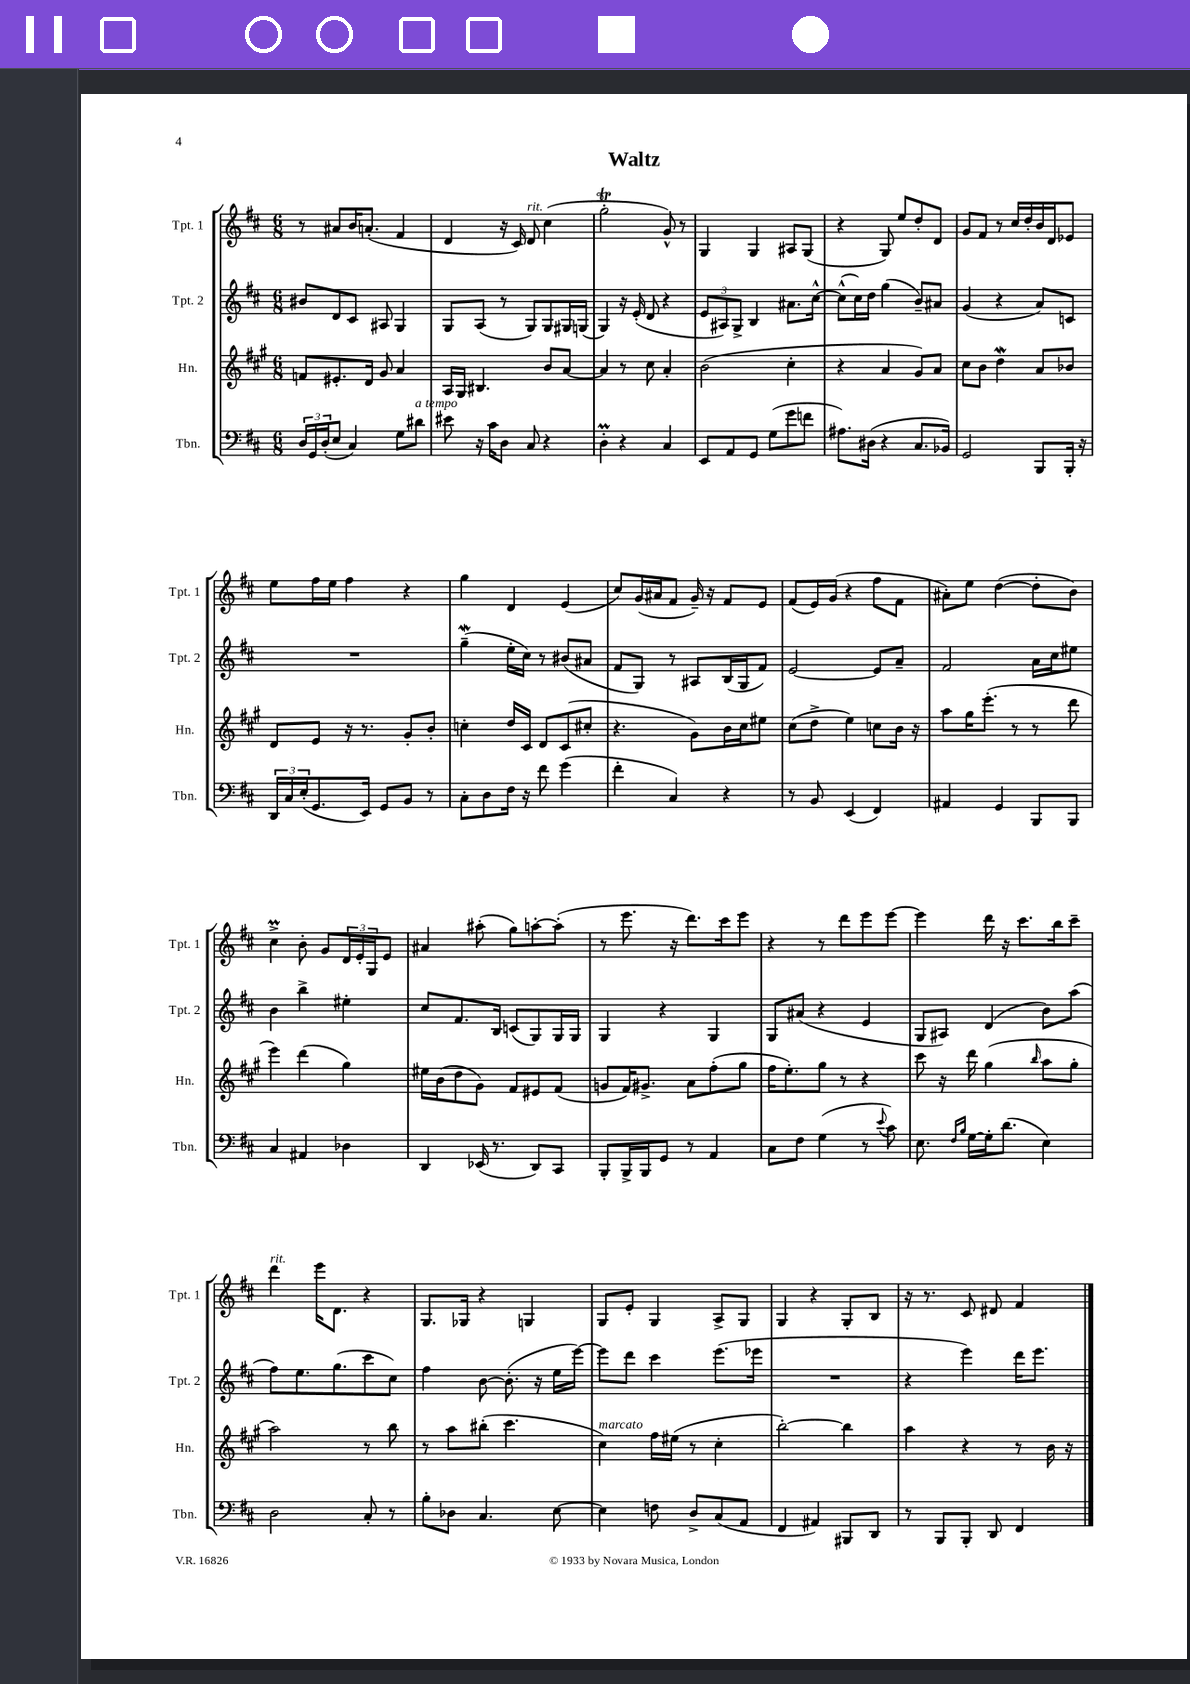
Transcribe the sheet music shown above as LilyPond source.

\header { title = "Waltz" }
<<
\new StaffGroup <<
\new Staff = "s0" \with { instrumentName = "Tpt. 1" shortInstrumentName = "Tpt. 1" } {
    \clef treble \key d \major \numericTimeSignature \time 6/8
    r8 ais'8 b'16 a'8.-.( fis'4 |
    d'4 r16 cis'16) d'8^\markup { \italic "rit." } cis''4( |
    g''2-.\trill g'8-^) r8 |
    g4 g4 ais8 g8( |
    r4 g8) e''8 d''8-. d'8 |
    g'8 fis'8 r8 cis''16 d''16-. b'16 d'16 ees'8 |
    e''8 fis''16 e''16 fis''4 r4 |
    g''4 d'4 e'4( |
    cis''8) g'16( ais'16 fis'8 g'16--) r16 fis'8 e'8 |
    fis'8( e'16) g'16( r4 fis''8 fis'8 |
    ais'8-.) e''8 d''4~( d''8-. b'8) |
    cis''4->\prall b'8-. g'8 \tuplet 3/2 { d'16 e'16-. g16 } e'8 |
    ais'4 ais''8-.( g''8) a''8~-. a''8-.( |
    r8 e'''8. r16 d'''8.) cis'''16 e'''8 |
    r4 r8 d'''8 e'''8 e'''8~ |
    e'''4 d'''16 r16 cis'''8. b''16 cis'''8-- |
    d'''4^\markup { \italic "rit." } e'''16 d'8. r4 |
    g8. ges16 r4 g4 |
    g8 e'8-. g4 a8-> g8 |
    g4 r4 g8-. b8 |
    r16 r8. cis'8 dis'8 fis'4 \bar "|." |
}
\new Staff = "s1" \with { instrumentName = "Tpt. 2" shortInstrumentName = "Tpt. 2" } {
    \clef treble \key d \major \numericTimeSignature \time 6/8
    bis'8 d'8 cis'8 ais8 g4 |
    g8 a8( r8 g8) g8 gis16 g16( |
    g4) r16 e'16-.( d'8 r4 |
    \tuplet 3/2 { e'8 ais8) g8-> } b4 ais'8. cis''16~-^ |
    cis''8-^( cis''16) d''16 g''4( b'8--) ais'8 |
    g'4( r4 a'8) c'8 |
    R2. |
    g''4--\mordent( e''16-. cis''16) r8 bis'8( ais'8 |
    fis'8 g8) r8 ais8 b16( g16 fis'8) |
    e'2~ e'8 a'8-- |
    fis'2 a'16 cis''16 eis''8 |
    b'4 b''4-> eis''4-. |
    cis''8 fis'8. b16 c'8( g8) g16 g16 |
    g4 r4 g4 |
    g8 ais'8( r4 e'4 |
    g8 ais8) d'4( b'8) a''8( |
    fis''8) e''8. g''8.( cis'''8 cis''8) |
    fis''4 b'8~ b'8.-.( r16 e''16 e'''16~) |
    e'''8 d'''8 cis'''4 e'''8.( ees'''16 |
    R2. |
    r4 e'''4) d'''16 e'''8. \bar "|." |
}
\new Staff = "s2" \with { instrumentName = "Hn." shortInstrumentName = "Hn." } {
    \clef treble \key a \major \numericTimeSignature \time 6/8
    f'8 eis'8.-. d'16 gis'8 a'4 |
    a16 gis16 bis4. b'8 a'8~ |
    a'4 r8 cis''8 a'4-. |
    b'2( cis''4-. |
    r4 a'4 gis'8) a'8 |
    cis''8 b'8 d''4\mordent a'8 bes'8 |
    d'8 e'8 r16 r8. gis'8-. b'8-. |
    c''4-. d''16 cis'16 d'8 cis'8( cis''8-. |
    r4. gis'8) b'16 cis''16 eis''8 |
    cis''8( d''8-> e''4) c''8 b'16 r16 |
    a''8 gis''16 e'''8.-.( r8 r8 d'''8 |
    e'''4) d'''4( gis''4) |
    eis''16 b'16( d''8 gis'8) fis'8 eis'8 fis'8( |
    g'8 fis'16) gis'8.-> a'8 fis''8-.( gis''8 |
    fis''16 e''8.-.) gis''8 r8 r4 |
    cis'''8 r16 d'''16 gis''4( \grace { b''16 } a''8 gis''8-. |
    a''2) r8 b''8 |
    r8 a''8 bis''8-.( cis'''4. |
    cis''4^\markup { \italic "marcato" }) fis''16 eis''16( r8 cis''4-. |
    b''2~-.) b''4 |
    a''4 r4 r8 b'16 r16 \bar "|." |
}
\new Staff = "s3" \with { instrumentName = "Tbn." shortInstrumentName = "Tbn." } {
    \clef bass \key d \major \numericTimeSignature \time 6/8
    \tuplet 3/2 { d16 g,16 d16-.( } e8 cis4) g8 dis'8^\markup { \italic "a tempo" } |
    eis'8 r16 cis'16 d8 cis8 r4 |
    d4-.\prall r4 cis4 |
    e,8 a,8 g,8 g8( g'8 f'8 |
    ais8.) dis16( r4 cis8. bes,16) |
    g,2 b,,8 b,,16-. r16 |
    \tuplet 3/2 { d,16 cis16 e16-.( } g,8. e,16) g,8 b,8 r8 |
    cis8-. d8 fis16 r16 fis'8 g'4( |
    fis'4-. cis4) r4 |
    r8 b,8 e,4( fis,4) |
    ais,4 g,4 b,,8 b,,8 |
    cis4 ais,4 des4 |
    d,4 ees,16( r8. d,8) cis,8 |
    b,,8-. b,,16-> b,,16 g,8 r8 a,4 |
    cis8 fis8 g4( r8 \appoggiatura { e'8 } cis'8) |
    e8. \grace { fis16 b16 } g16~ g16-. d'8.( e4) |
    d2 cis8-. r8 |
    b8-. des8 cis4. e8~ |
    e4 f8 d8-> cis8( a,8 |
    fis,4 ais,4) bis,,8 d,8 |
    r8 b,,8 b,,8-. d,8 fis,4 \bar "|." |
}
>>
>>
\layout { \context { \Score \remove "Bar_number_engraver" } }
